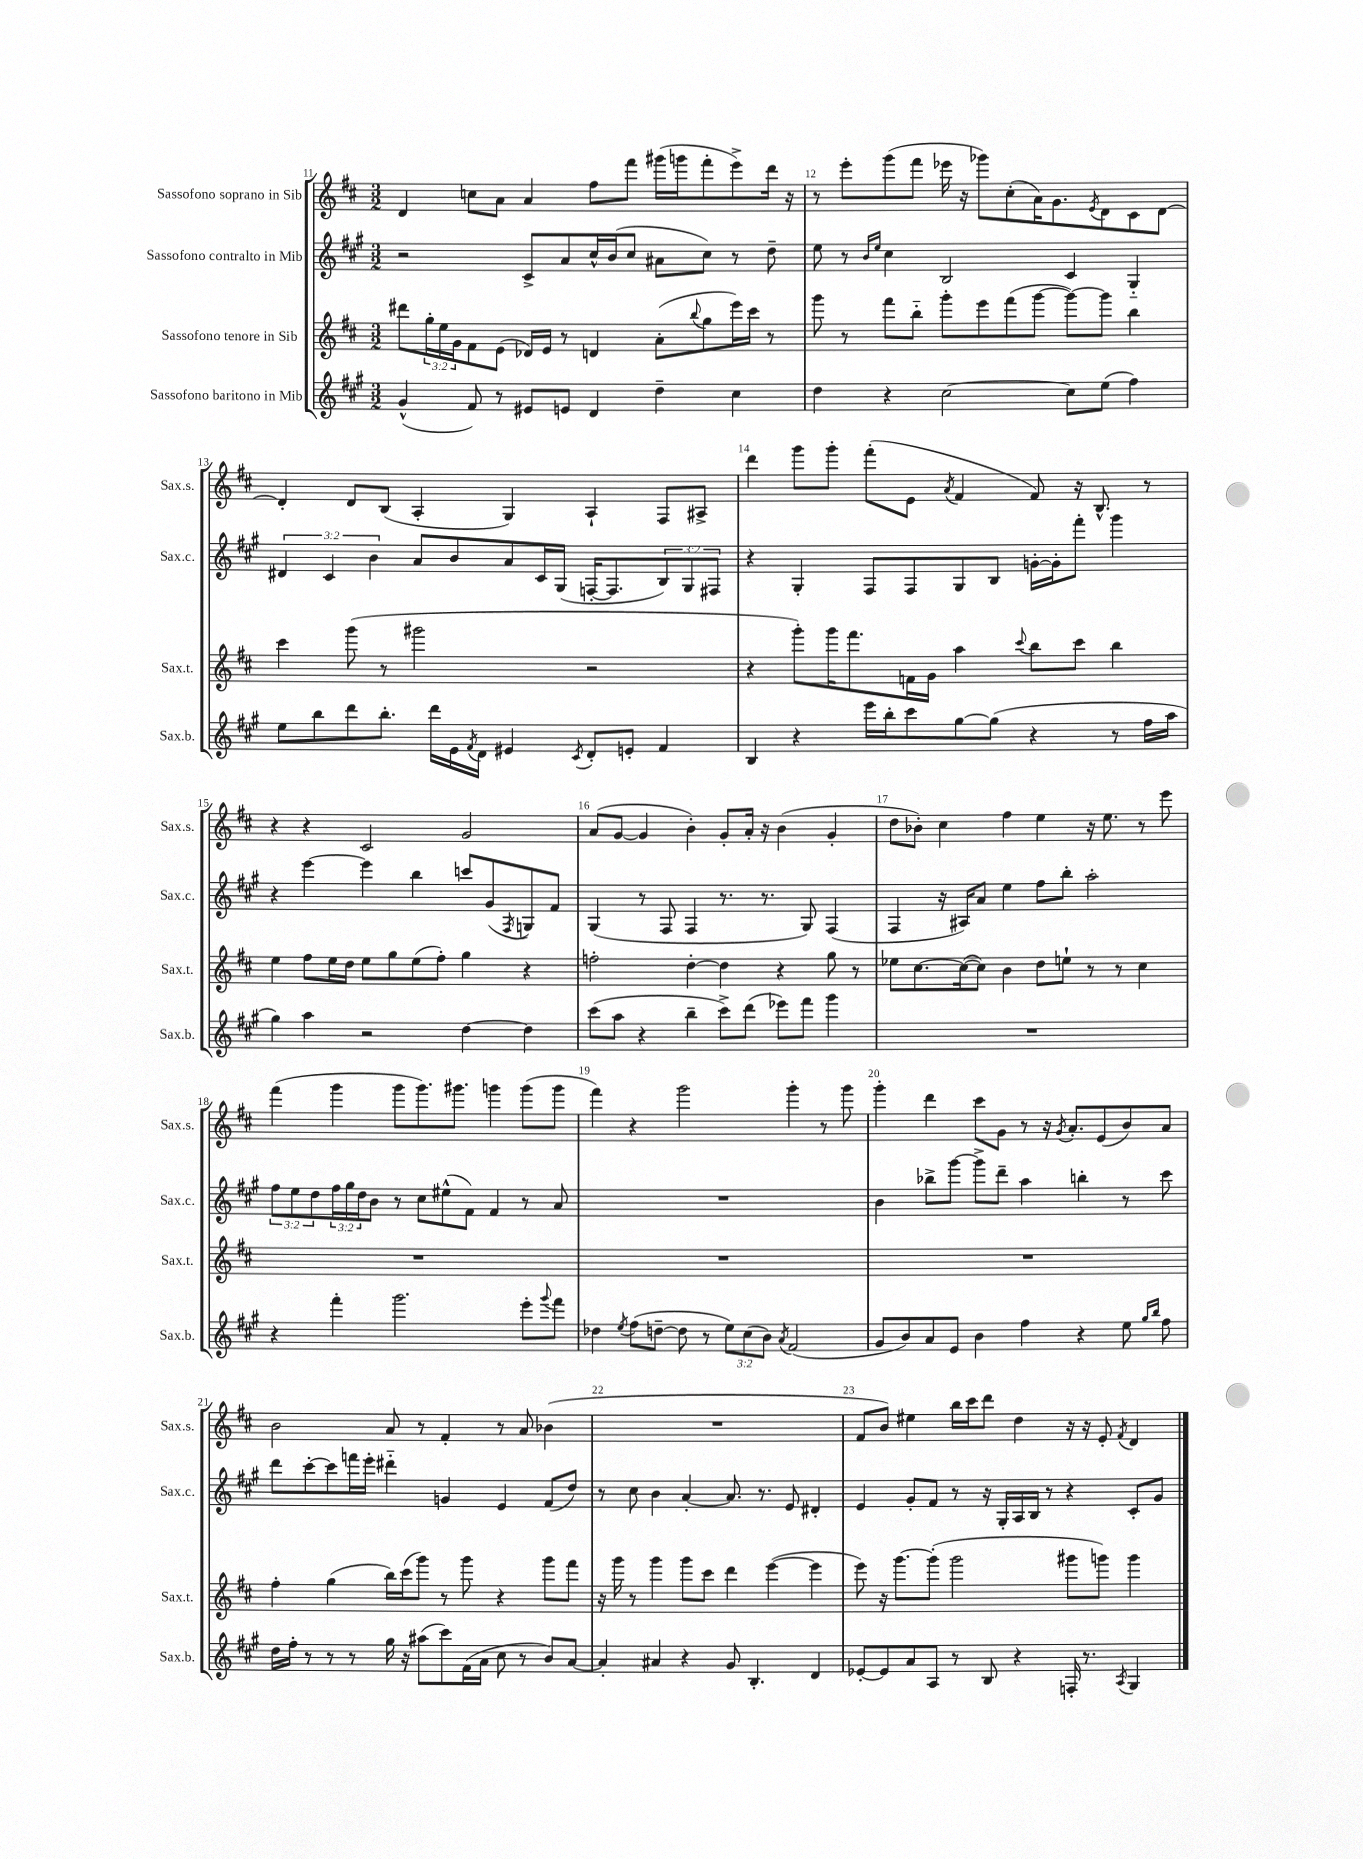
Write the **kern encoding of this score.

**kern	**kern	**kern	**kern
*staff4	*staff3	*staff2	*staff1
*clefG2	*clefG2	*clefG2	*clefG2
*k[f#c#g#]	*k[f#c#]	*k[f#c#g#]	*k[f#c#]
*M3/2	*M3/2	*M3/2	*M3/2
(4g#^^/	8ddd#\L	2r	4d/
.	24gg'\L	.	.
.	24ee\	.	.
.	24g\J	.	.
8f#/)	8f#\	.	8cc\L
8r	(8e\J	.	8a\J
8e#/L	16d-/LL)	8c#^/L	4a/
.	16e/JJ	.	.
8e/J	8r	8a/	.
4d/	4d/	16cc#^^/L	8ff#\L
.	.	(16b/J	.
.	.	8cc#/J	8fff#\J
4dd~\	(8a'\L	8a#\L	(16ggg#\LL
.	.	.	16ggg\J
.	8qqbb/	.	.
.	8gg\	8cc#\J)	8fff#'\
4cc#\	16eee\L)	8r	8eee^\)
.	16ccc#\JJ	.	.
.	8r	8dd~\	16ddd\Jk
.	.	.	16r
=	=	=	=
4dd\	8ggg\	8ee\	8r
.	8r	8r	8eee'\L
.	.	16qqb/LL	.
.	.	16qqee/JJ	.
4r	8fff#\L	4cc#\	(8ggg\
.	8bb'~\J	.	8fff#\J
[2cc#\	8ggg'\L	2B/	16eee-\
.	.	.	16r
.	8eee\	.	8ggg-\L)
.	(8fff#\	.	(8cc#'\
.	[8ggg\J	.	16a\K)
.	.	.	8.g\
8cc#\]L	8ggg\_L)	4c#/	.
.	.	.	8qe/
(8ee\J	8ggg\]J	.	8d\
4ff#\)	4bb\	4G#'~/	8c#\
.	.	.	[8d\J
=	=	=	=
8ee\L	4ccc#\	6d#/	4d'/]
8bb\	.	.	.
.	.	6c#/	.
8ddd\	(8ggg\	.	8d/L
.	.	6b\	.
8.bb'\J	8r	.	(8B/J
.	2ggg#\	8a/L	4A'/
16ddd\LL	.	.	.
16e\	.	8b/	.
8qf#/	.	.	.
16d\JJ	.	.	.
4e#/	.	8a/	4G/)
.	.	16c#/L	.
.	.	(16G#/JJ	.
8qc#/	.	.	.
8d'/L	2r	[16F'/LK	4A`/
.	.	8.F/]	.
8e'/J	.	.	.
4f#/	.	12B/)	8F#/L
.	.	12G#/	.
.	.	.	8A#^/J
.	.	12F#/J	.
=	=	=	=
4B/	4r	4r	4ddd\
4r	8ggg'\L)	4G#'/	8ggg\L
.	16ggg\K	.	8ggg'\J
.	8.fff#\	.	.
16eee\LL	.	8F#/L	(8fff#'\L
16bb'\J	.	.	.
8ccc#\	16f\L	8F#/	8e\J
.	16g\JJ	.	.
.	.	.	8qa/
[8gg#\	4aa\	8G#/	4f#/
(8gg#\]J	.	8B/J	.
.	8qqccc#/	.	.
4r	8bb\L	[16g'\LL	8f#/)
.	.	16g'\]J	.
.	8ccc#\J	8fff#'\J	16r
.	.	.	8.B^^/
8r	4bb\	4ggg#\	.
16ff#\LL	.	.	8r
16aa\JJ	.	.	.
=	=	=	=
4gg#\)	4ee\	4r	4r
4aa\	8ff#\L	[4eee\	4r
.	16ee\L	.	.
.	16dd\JJ	.	.
2r	8ee\L	4eee\]	2c#/
.	8gg\	.	.
.	(8ee\	4bb\	.
.	8ff#'\J)	.	.
[4dd\	4gg\	8ccc/L	2g/
.	.	(8g#/	.
.	.	8qF#/	.
4dd\]	4r	8G/)	.
.	.	8f#/J	.
=	=	=	=
(8ccc#\L	2ff'\	(4G#/	(8a/L
8aa\J	.	.	[8g/J
4r	.	8r	4g/]
.	.	8F#/	.
4bb~\	[4dd'\	4F#/	4b'\)
8ccc#^\L)	4dd\]	8.r	8g'/L
(8ddd\J	.	.	16a'/Jk
.	.	8.r	16r
8eee-\L)	4r	.	(4b\
8fff#\J	.	8G#/)	.
4ggg#\	8gg\	(4F#/	4g'/
.	8r	.	.
=	=	=	=
1.r	8ee-\L	4F#/	8dd\L
.	[8.cc#\	.	8b-'\J)
.	.	16r	4cc#\
.	(16cc#\_k	16A#/LK)	.
.	8cc#\]J)	8a/J	.
.	4b\	4ee\	4ff#\
.	8dd\L	8ff#\L	4ee\
.	8ee`\J	8bb'\J	.
.	8r	2aa'\	16r
.	.	.	8.ee\
.	8r	.	.
.	4cc#\	.	8r
.	.	.	8eee\
=	=	=	=
4r	1.r	12ff#\L	(4fff#\
.	.	12ee\	.
.	.	12dd\	.
4fff#'\	.	24ff#\L	4ggg\
.	.	24gg#\	.
.	.	24dd\J	.
.	.	8b\J	.
2.ggg#\	.	8r	8ggg\L
.	.	8cc#\L	8.ggg\)
.	.	(8ee#^^\	.
.	.	.	8.ggg#\J
.	.	8f#\J)	.
.	.	4f#/	4ggg\
8eee'\L	.	8r	(8ggg\L
8qqggg#/	.	.	.
8fff#\J	.	8a/	8ggg\J
=	=	=	=
4dd-\	1.r	1.r	4fff#\)
8qee/	.	.	.
(8ff#\L	.	.	4r
[8dd~\J	.	.	.
8dd\]	.	.	2ggg\
8r	.	.	.
12ee\L)	.	.	.
(12cc#\	.	.	.
12b\J)	.	.	.
8qa/	.	.	.
(2f#/	.	.	4ggg'\
.	.	.	8r
.	.	.	8ggg\
=	=	=	=
8g#/L	1.r	4b\	4ggg'\
8b/)	.	.	.
8a/	.	8bb-^\L	4ddd\
8e/J	.	[8ggg#\J	.
4b\	.	8ggg#^\]L	8ccc#\L
.	.	8ddd~\J	8g\J
4ff#\	.	4aa\	8r
.	.	.	16r
.	.	.	8qg/
.	.	.	8.a'/L
4r	.	4bb'\	.
.	.	.	(8e/
8ee\	.	8r	8b/)
16qqgg#/LL	.	.	.
16qqbb/JJ	.	.	.
8ff#\	.	8ccc#\	8a/J
=	=	=	=
16dd\LL	4ff#'\	8ddd\L	2b\
16ff#'\JJ	.	.	.
8r	.	[8ccc#'\	.
8r	(4gg\	8ccc#\]	.
8r	.	16fff\L	.
.	.	16eee'\JJ	.
16gg#\	16bb\LL)	4ddd#'~\	8a/
16r	(16ccc#\J	.	.
(8aa#\L	8ggg\J)	.	8r
8ccc#\)	8r	4g/	4f#'/
(16f#\L	8ggg\	.	.
16a\JJ	.	.	.
8cc#\	4r	4e/	8r
8r	.	.	8a/
8b/L)	8ggg\L	(8f#/L	(4b-\
[8a/J	8fff#\J	8dd/J)	.
=	=	=	=
4a'/]	16r	8r	1.r
.	16ggg\	.	.
.	8r	8cc#\	.
4a#/	4ggg\	4b\	.
4r	8ggg\L	[4a'/	.
.	8ccc#\J	.	.
8g#/	4ddd\	8.a/]	.
4.B'/	.	.	.
.	.	8.r	.
.	([4eee\	.	.
.	.	8e/	.
4d/	4eee\]	4d#'/	.
=	=	=	=
[8e-'/L	8eee\)	4e/	8f#/L
8e-/]	16r	.	8b/J)
.	[8.ggg\L	.	.
8a/	.	8g#'/L	4ee#\
8A/J	(8ggg'\]J	8f#/J	.
8r	2ggg\	8r	16bb\LL
.	.	.	16ccc#\J
8B/	.	16r	8ddd\J
.	.	16G#'/LL	.
4r	.	16A/	4dd\
.	.	16B/JJ	.
.	.	8r	.
16F'/	8ggg#\L	4r	16r
8.r	.	.	16r
.	8ggg\J)	.	8e'/
8qA/	.	.	8qf#/
4G#/	4ggg\	8c#'/L	4d/
.	.	8g#/J	.
==	==	==	==
*-	*-	*-	*-
